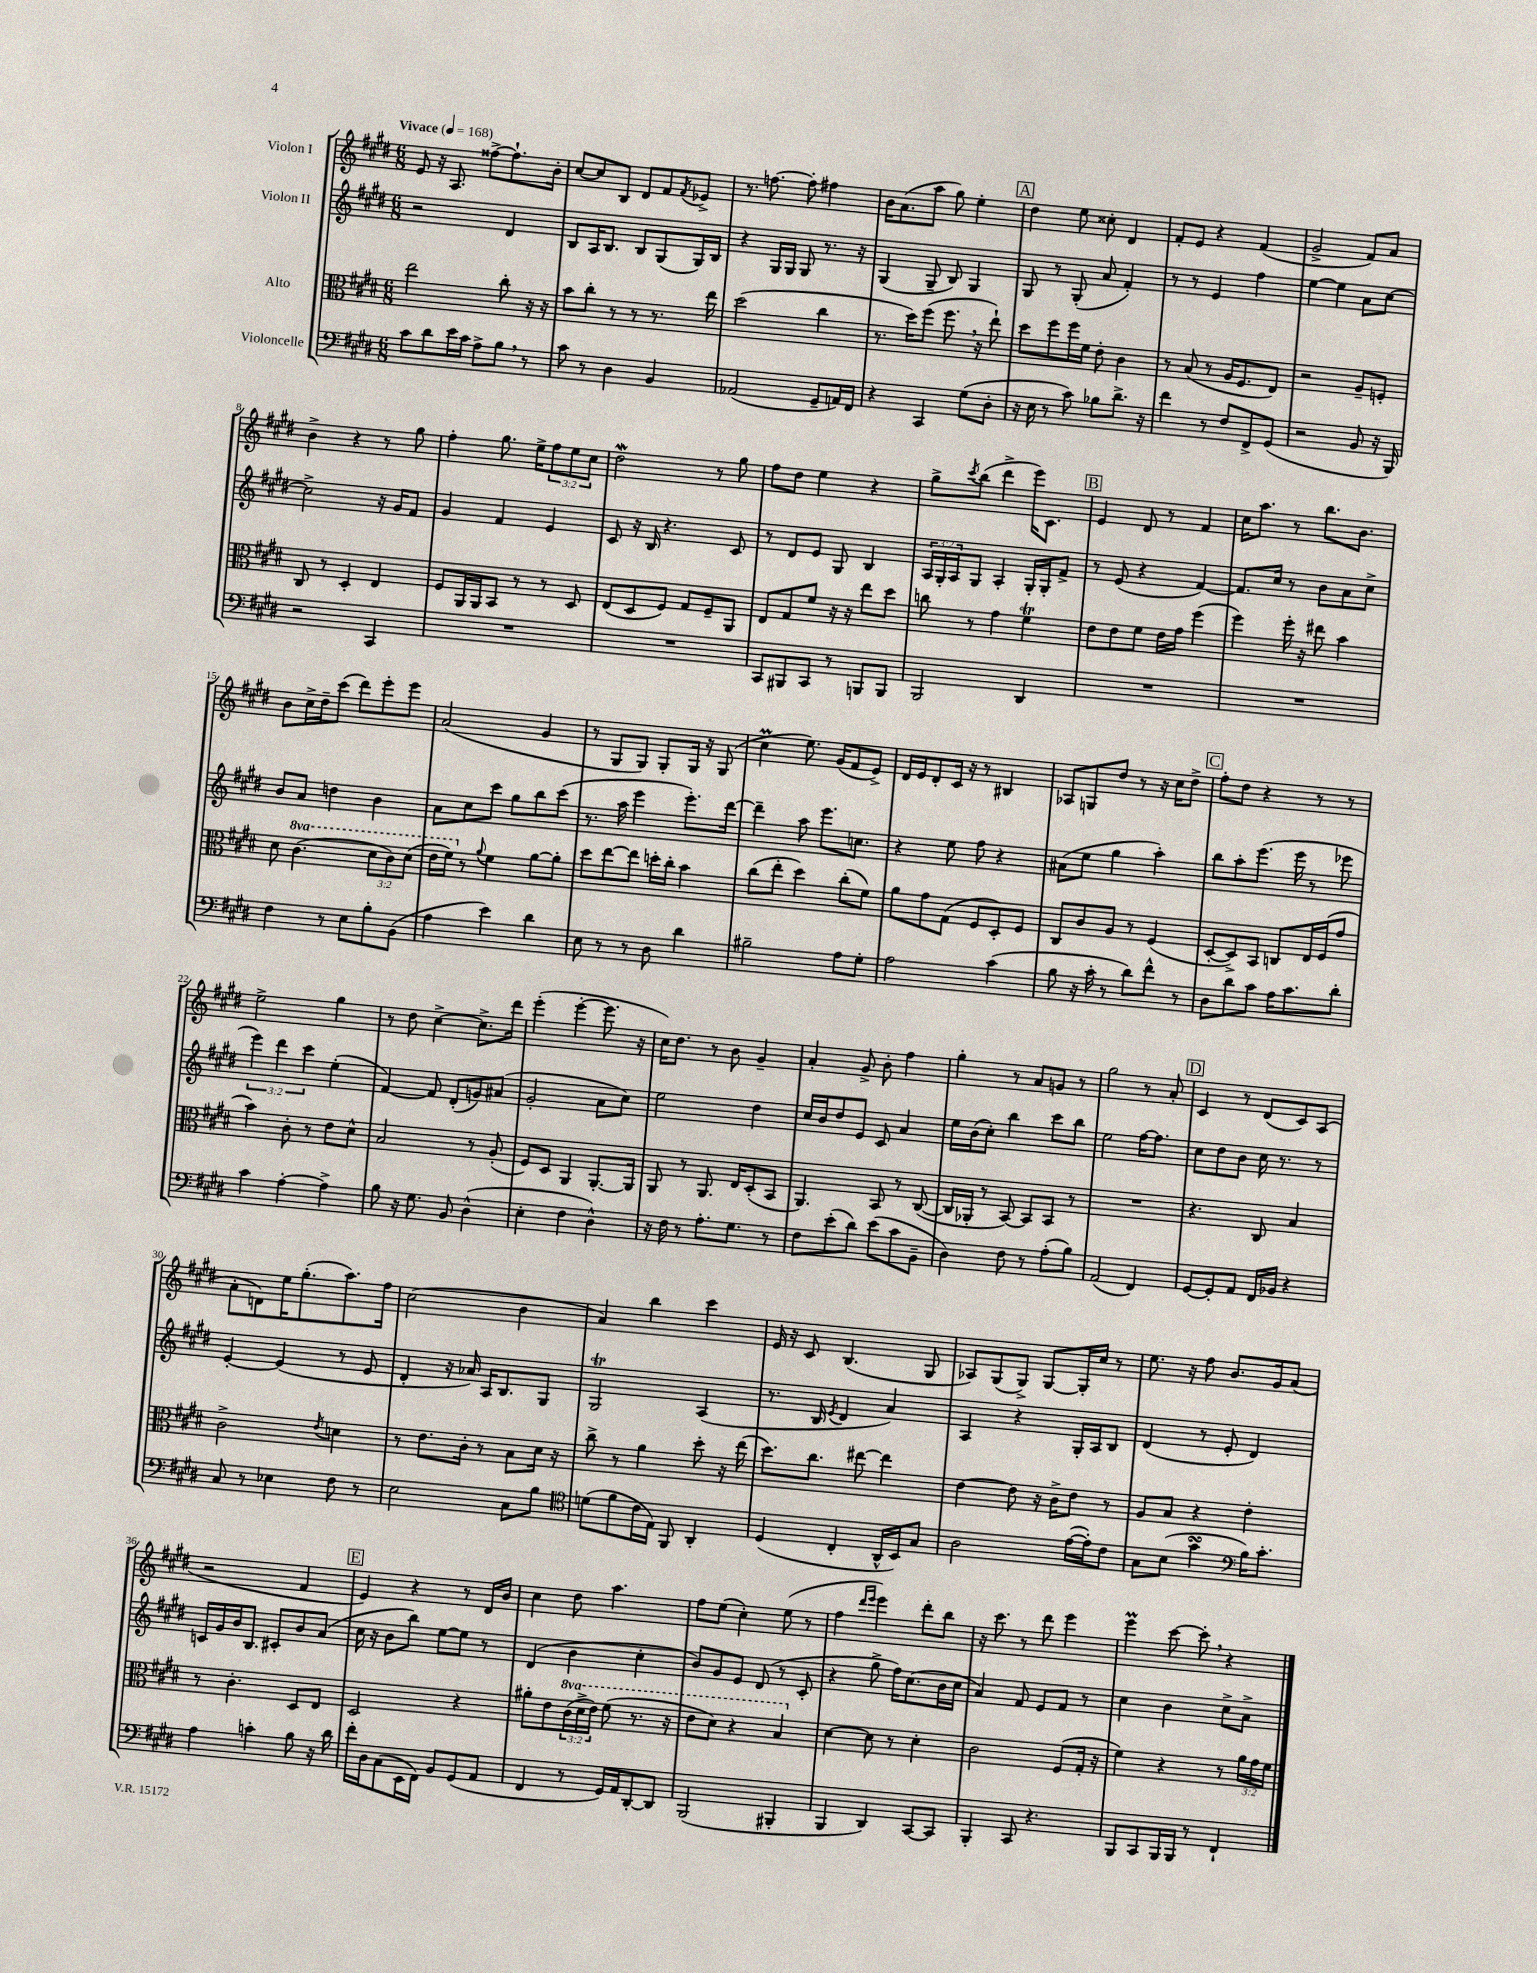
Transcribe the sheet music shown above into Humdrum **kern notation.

**kern	**kern	**kern	**kern
*staff4	*staff3	*staff2	*staff1
*clefF4	*clefC3	*clefG2	*clefG2
*k[f#c#g#d#]	*k[f#c#g#d#]	*k[f#c#g#d#]	*k[f#c#g#d#]
*M6/8	*M6/8	*M6/8	*M6/8
*MM168	*MM168	*MM168	*MM168
8c#\L	2ee\	2r	8e/
8d#\	.	.	16r
.	.	.	8.A/
16e\L	.	.	.
16c#\JJ	.	.	.
8A^\L	.	.	[8ff##^\L
8B\J	8cc#'\	4d#/	8.ff##`\]
8r	16r	.	.
.	16r	.	16b'\Jk
=	=	=	=
8c#\	8b\L	8B/L	[8cc#/L
8r	8cc#'\J	16A/K	8cc#/]
.	.	8.B/J	.
4D#\	8r	.	8B/J
.	8r	8B/L	8d#/L
4BB/	8.r	(8G#/	8f#/
.	.	.	8qf#/
.	.	16G#/L)	8e-^/J
.	16ee\	16B/JJ	.
=	=	=	=
(2AA-/	(2dd#\	4r	8.r
.	.	.	[8.ff\
.	.	16G#/LL	.
.	.	16G#/JJ	.
.	.	8G#/	8ff'\]
8GG#~/L	4cc#\	8.r	4ff#\
16AA/L)	.	.	.
16FF#/JJ	.	16r	.
=	=	=	=
4r	8.r	(4G#/	16b\LK
.	.	.	(8.a\
.	16dd#\LK)	.	.
4CC#/	(8ff#\J	8G#~/	8aa\J
.	8.ff#\	8B/)	8gg#\)
(8G#\L	.	4G#/	4ee'\
.	16r	.	.
8D#'\J	8ee`\)	.	.
=	=	=	=
16r	8dd#\L	8G#/	4dd#\
16E\	.	.	.
8r	8ff#\	8r	.
8c#\)	16ff#\L	(8G#'/	8ee\
.	16f#\JJ	.	.
8B-\L	8e'\	8a/	8cc##'\
8.d#^\J	4c#\	4f#'/)	4d#/
16r	.	.	.
=	=	=	=
4f#\	8r	8r	8f#'/L
.	(8B/	8r	8e/J
8r	8r	4e/	4r
8F#/L	16A/LK	.	.
.	8.F#/	.	.
8FF#^/	.	4ff#\	(4f#/
(8GG#/J	8E/J)	.	.
=	=	=	=
2r	2r	[4ee\	2g#^/
.	.	4ee\]	.
8BB/	8A~/L	8a\L	8f#/L)
16r	8F'/J	[8cc#\J	8a/J
16BBB/)	.	.	.
=	=	=	=
2r	8C#/	2cc#^\]	4b^\
.	8r	.	.
.	4D#'/	.	4r
4CC#/	4E/	16r	8r
.	.	16g#/LK	.
.	.	8f#/J	8gg#\
=	=	=	=
2.r	8F#/L	4g#/	4ff#'\
.	16AA/L	.	.
.	16AA/J	.	.
.	8BB/J	4f#/	8.gg#\
.	8r	.	.
.	.	.	16ee^\LK
.	8r	4e/	12ff#\
.	.	.	12ee\
.	8D#/	.	.
.	.	.	12cc#\J
=	=	=	=
2.r	(8E/L	8c#/	2dd#\
.	8D#/	16r	.
.	.	16B/	.
.	8F#/J)	4.r	.
.	8G#/L	.	.
.	8F#~/	.	8r
.	8AA/J	8c#/	8gg#\
=	=	=	=
8CC#/L	8E/L	8r	8ff#\L
8BBB#/	8G#/	8d#/L	8dd#\J
8CC#/J	8f#/J	8e/J	4ee\
8r	16r	8G#/	.
.	16r	.	.
8BBB/L	8ee\L	4B/	4r
8BBB/J	8dd#\J	.	.
=	=	=	=
2BBB/	8cc\	24A/LL	8gg#^\L
.	.	24G#'/	.
.	.	24A/J	.
.	.	.	8qccc#/
.	8r	8G#/J	(8bb\J
.	4g#\	4A'/	4ddd#^\
4DD#/	4f#\	16G#'/LL	16eee\LK)
.	.	16G#'/J	8.c#\J
.	.	8f#^/J	.
=	=	=	=
2.r	8e\L	8r	4e/
.	8e\	(8e/	.
.	8f#\J	4r	8d#/
.	16e\LL	.	8r
.	16g#\JJ	.	.
.	(4ff#\	[4f#/)	4f#/
=	=	=	=
2.r	4ff#\)	8.f#/]L	16cc#\LK
.	.	.	8.aa\J
.	.	16cc#/Jk	.
.	16ff#'\	8r	8r
.	16r	.	.
.	8ee#\	8b\L	8.bb\L
.	4b\	8a\	.
.	.	.	8.b\J
.	.	8cc#^\J	.
=	=	=	=
4F#\	8d#\	8b/L	8b\L
.	(4.cc#\	8a/J	16cc#^\L
.	.	.	16dd#~\J
8r	.	4dd\	(8ccc#\J
8E\L	.	.	8ddd#\L)
8B'\	12dd#\L	4b\	8eee'\
.	12cc#\)	.	.
(8BB\J	.	.	8eee\J
.	(12dd#\J	.	.
=	=	=	=
4A\	16ee\LL	8a\L	(2a/
.	16ff#\JJ)	.	.
.	8r	8cc#\	.
.	8qqa/	.	.
4e\)	4f#\	8ccc#\J	.
.	.	8gg#\L	.
4d#\	[8a\L	8bb\	4g#/
.	8a'\]J	(8ccc#\J	.
=	=	=	=
8E\	8dd#\L	8.r	8r
8r	[8ee\	.	8G#/L
.	.	16aa\	.
8r	8ee\]J	4eee\	8G#/J)
8D#\	16dd'\LL	.	8G#'/L
.	16cc#'\JJ	.	.
4d#\	4b\	8.eee'\L)	16G#/Jk
.	.	.	16r
.	.	.	(8G#/
.	.	[16ddd#\Jk	.
=	=	=	=
2B#~\	(8cc#\L	4ddd#~\]	4cc#\
.	8ee'\J	.	.
.	4dd#\)	8aa\	8.ee\)
.	.	8.eee\L	.
.	.	.	(16g#/LK
8A\L	(8cc#'\L	.	8f#/
.	.	8.cc\J	.
8G#'\J	8f#\J)	.	8e^/J)
=	=	=	=
2A\	8a\L	4r	16d#/LL
.	.	.	16e/J
.	8g#\	.	8d#'/
.	(8G#\J	8ee\	16c#/Jk
.	.	.	16r
.	8F#/L	8ff#\	8r
(4c#\	8D#'/)	4r	4B#/
.	8F#/J	.	.
=	=	=	=
8B\	8C#/L	(8a#\L	8A-/L
16r	8c#/	8ee\J	8G/
16c#'\	.	.	.
8r	8A/J	4gg#\	8dd#/J
8d#\L)	8r	.	8r
8f#^^\J	(4F#/	4aa'\)	16r
.	.	.	16cc#\LK
8r	.	.	8dd#^\J
=	=	=	=
8D#\L	[8D#'/L	8bb\L	8ff#'\L
8d#\	8D#^/])	8aa'\	8dd#\J
8c#\J	8BB/J	(8.eee\J	4r
16A\LK	8C/L	.	.
8.c#\	.	16eee\	.
.	16E/L	8r	8r
.	(16F#/J	.	.
8d#'\J	8g#/J	8eee-\	8r
=	=	=	=
4c#\	4b\)	6eee\)	2ee^\
.	.	6ddd#\	.
[4A'\	8c#'\	.	.
.	.	6ccc#\	.
.	8r	.	.
4A^\]	8e\L	(4ee'\	4gg#\
.	8d#^^\J	.	.
=	=	=	=
8B\	2B/	[4f#/)	8r
16r	.	.	8dd#\
8.G#\	.	.	.
.	.	8f#/]	[4cc#^\
8BB/	.	(8d#'/L	.
(4D#^^\	8r	8g/)	8.cc#^\]L
.	(8A'/	(8a#/J	.
.	.	.	16ddd#\Jk
=	=	=	=
4E'\	8F#/L)	2g#'/	(4eee'\
.	8D#/J	.	.
4F#\	4AA/	.	[4eee'\
4D#^^\)	[8.AA'/L	8a\L	8.eee\]
.	.	8cc#\J)	.
.	16AA/]Jk	.	16r
=	=	=	=
16r	8AA/	2ee\	16cc#\LK)
16F#\	.	.	8.dd#\J
8r	8r	.	.
8.A'\L	8.AA/	.	8r
.	.	.	8b\
8.G#\J	16E/LK	.	.
.	(8D#'/	4dd#\	4g#~/
8r	8BB/J	.	.
=	=	=	=
8F#\L	4.AA/)	16cc#/LL	4a'/
.	.	16b/J	.
(8e'\	.	8dd#/	.
8d#\J)	.	8e/J	8g#^/
(8e\L	8BB/	8c#/	8b'\
8c#\	8r	4a/	4ff#\
8BB~\J	([8C#/	.	.
=	=	=	=
4D#\)	16C#/]LL	16ee\LL	4gg#'\
.	16AA-'/JJ	(16b\J	.
.	8r	8cc#'\J)	.
8F#\	[8BB/)	4bb\	8r
8r	8BB/]L	.	8a/L
(8A'\L	8BB/J	8ccc#\L	8g/J
8B\J)	8r	8bb\J	8r
=	=	=	=
(2AA/	2.r	2ee\	2gg#\
4FF#/)	.	[16ff#\LK	8r
.	.	8.ff#\]J	.
.	.	.	8a'/
=	=	=	=
[8GG#/L	4.r	8cc#\L	4c#/
8GG#'/]	.	8dd#\	.
8AA/J	.	8b\J	8r
16FF#/LL	8C#/	16cc#\	(8d#/L
16BB-/JJ	.	8.r	.
4r	4B/	.	8c#/)
.	.	8r	(8A/J
=	=	=	=
8C#/	2c#^\	[4e'/	8a'\L
8r	.	.	8d\)
4E-\	.	(4e/]	16ee\K
.	.	.	(8.gg#'\
.	8qe/	.	.
8F#\	4d\	8r	8.aa\)
8r	.	8e/	.
.	.	.	16ff#\Jk
=	=	=	=
2E\	8r	4d#'/	(2cc#\
.	8.e\L	.	.
.	.	16r	.
.	16c#'\Jk	16a-/)	.
.	8r	16A/LK	.
.	.	8.B/	.
8C#\L	8B\L	.	4b\
8B\J	16d#\Jk	8G#/J	.
.	16r	.	.
=	=	=	=
*clefC4	*	*	*
(8d\L	8cc#^\	2G#/	4a/)
8f#\	8r	.	.
16c#\L	4a\	.	4bb\
16E\JJ)	.	.	.
8FF#/	.	.	.
4AA'/	8dd#'\	(4A/	4ccc#\
.	16r	.	.
.	(16ee\	.	.
=	=	=	=
(4D#/	8.dd#\L)	8.r	16e/
.	.	.	16r
.	.	.	8c#/
.	8.cc#\J	16B/	.
.	.	8qe/	.
4C#'/	.	4d#/	(4.B/
.	[8ee#\	.	.
16AA^^/LL	4ee#\]	4a/)	.
16BB/J)	.	.	.
8G#/J	.	.	8G#/
=	=	=	=
2A\	[4e\	4A/	8A-/L)
.	.	.	(8G#/
.	8e\]	4r	8G#^/J)
.	16r	.	[8G#/L
.	16c#^\LK	.	.
([16e\LL	8e\J	16G#'/LL	16G#'/]L
16e'\]J)	.	16A/J	16cc#/JJ
8c#\J	8r	8B/J	8r
=	=	=	=
8G#\L	8A/L	(4d#/	8.ee\
(8B\J	8B/J	.	.
.	.	.	16r
4g#\	4r	8r	8ff#\
.	.	8e'/	8.b/L
*clefF4	*	*	*
16B\LK)	4e'\	4d#/)	.
8.c#'\J	.	.	16g#/k
.	.	.	(8a/J
=	=	=	=
4A\	8r	16c/LL	2r
.	.	16g#/	.
.	4.c#'\	16b/J	.
.	.	8.B/J	.
4c'\	.	.	.
.	.	8c#'/L	.
8B\	8D#/L	8b/	4f#/
16r	8E/J	(8a/J	.
16d#\	.	.	.
=	=	=	=
16f#'\LL	2D#/	16cc#\	4e/)
16D#\J	.	16r	.
(8C#\	.	8b\L	.
16EE\L	.	8bb\J)	4r
16FF#\JJ)	.	.	.
8BB/L	.	[8ee\L	.
(8GG#/	4r	8ee\]J	8r
8AA/J	.	8r	16d#/LL
.	.	.	16b/JJ
=	=	=	=
4FF#/	8a#'\L	(4d#/	4cc#\
.	8e\	.	.
8r	(24cc#\L	4b\	8dd#\
.	24dd#^\	.	.
.	24ee\JJ)	.	.
16GG#/LL)	(8ff#\	.	4.aa\
16AA/J	.	.	.
[8DD#'/	8.r	4cc#'\	.
8DD#/]J	.	.	.
.	16r	.	.
=	=	=	=
(2BBB/	8ee\L	8b/L)	8ff#\L
.	8dd#\J)	8g#/	(8ee\J
.	4r	8e/J	4cc#'\)
.	.	(8d#/	.
4BBB#'/	4b/	8r	(8ee\
.	.	8c#'/	8r
=	=	=	=
4BBB/	[4d#\	4r	4ff#\
.	.	.	16qqddd#/LL
.	.	.	16qqeee/JJ
4DD#/)	8d#\]	8gg#^\	4eee\)
.	8r	16ff#\LK)	.
.	.	(8.cc#\	.
[8CC#/L	4d#'\	.	8ddd#'\L
8CC#/]J	.	16b\L	8bb\J
.	.	16cc#\JJ	.
=	=	=	=
4BBB'/	2c#\	4a/)	16r
.	.	.	8.ccc#\
8CC#/	.	8f#/	8r
4.r	.	8e/L	8ddd#\
.	(8F#/L	8f#/J	4eee\
.	16G#'/Jk	8r	.
.	16r	.	.
=	=	=	=
8BBB/L	4f#\)	4cc#\	4eee\
8CC#/	.	.	.
16BBB/L	4r	4b\	[8ccc#\
16BBB/JJ	.	.	.
8r	.	.	8ccc#'\]
4FF#`/	8r	8cc#^\L	4r
.	24a\LL	8a^\J	.
.	24g#\	.	.
.	24f#\JJ	.	.
==	==	==	==
*-	*-	*-	*-
